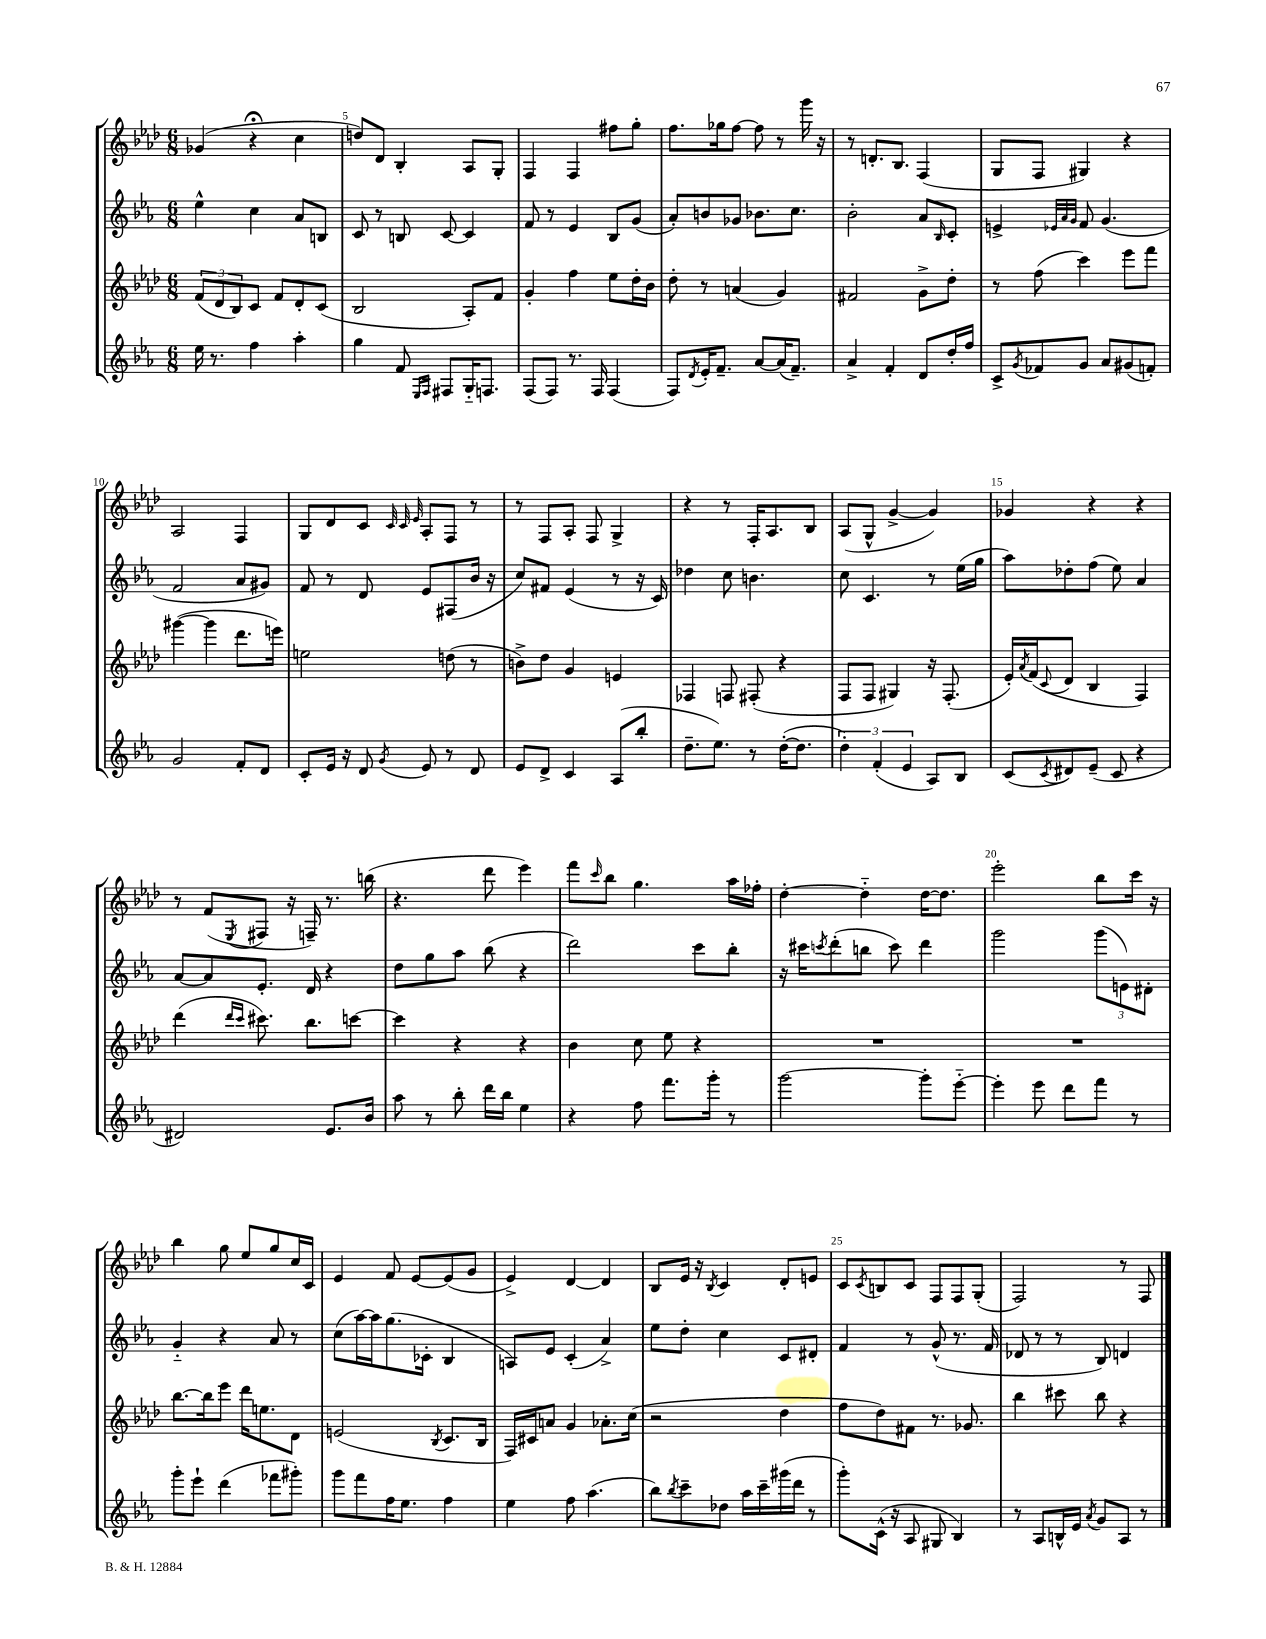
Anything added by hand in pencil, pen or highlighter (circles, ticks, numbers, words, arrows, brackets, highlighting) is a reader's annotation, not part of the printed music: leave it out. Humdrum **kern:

**kern	**kern	**kern	**kern
*staff4	*staff3	*staff2	*staff1
*clefG2	*clefG2	*clefG2	*clefG2
*k[b-e-a-]	*k[b-e-a-d-]	*k[b-e-a-]	*k[b-e-a-d-]
*M6/8	*M6/8	*M6/8	*M6/8
16ee-	(12f	4ee-^^	(4g-
8.r	.	.	.
.	12d-	.	.
.	12B-)	.	.
4ff	8c	4cc	4r;
.	8f	.	.
4aa-'	8d-'	8a-	4cc
.	(8c	8B	.
=	=	=	=
4gg	2B-	8c	8dd)
.	.	8r	8d-
8f	.	8B	4B-'
16qqE-	.	.	.
16qqF	.	.	.
8F#	.	[8c	.
16G'~	8A-')	4c]	8A-
8.F	.	.	.
.	8f	.	8G'
=	=	=	=
(8F	4g'	8f	4F
8F)	.	8r	.
8.r	4ff	4e-	4F
16F	.	.	.
(4F	8ee-	8B-	8ff#
.	16dd-'	(8g	8gg'
.	16b-	.	.
=	=	=	=
8F)	8dd-'	8a-')	8.ff
8qd	.	.	.
16e-'	8r	8b	.
8.f~	.	.	16gg-
.	(4a	8g-	[8ff
[8a-	.	8.b-	8ff]
(16a-]	4g)	.	8r
8.f~)	.	8.cc	.
.	.	.	16ggg
.	.	.	16r
=	=	=	=
4a-^	2f#	2b-'	8r
.	.	.	8.d'
4f'	.	.	.
.	.	.	8.B-
8d	8g^	8a-	(4F
.	.	16qqB-	.
16dd'	8dd-'	8c'	.
16ff	.	.	.
=	=	=	=
8c^	8r	4e^	8G
8qg	.	.	.
8f-	(8ff	.	8F
.	.	32qqe-	.
.	.	32qqa-	.
.	.	32qqg	.
8g	4ccc)	8f	4G#)
8a-	.	(4.g	.
(8g#	8eee-	.	4r
8f')	8fff	.	.
=	=	=	=
2g	([4ggg#	2f	2A-
.	4ggg#]	.	.
8f'	8.ddd-	8a-	4F
8d	.	8g#)	.
.	16eee)	.	.
=	=	=	=
8c'	2ee	8f	8G
16e-	.	8r	8d-
16r	.	.	.
8d	.	8d	8c
.	.	.	32qqc
.	.	.	32qqc
8qg	.	.	32qqe-
8e-	.	8e-	8A-'
8r	(8dd	(8F#	8F
8d	8r	16b-	8r
.	.	16r	.
=	=	=	=
8e-	8b^)	8cc)	8r
8d^	8dd-	8f#	8F
4c	4g	(4e-	8A-'
.	.	.	8F
(8A-	4e	8r	4G^
8bb-'	.	16r	.
.	.	16c)	.
=	=	=	=
8.dd~	4F-	4dd-	4r
8.ee-)	.	.	.
.	8F	8cc	8r
8r	(8F#'	4.b	16F'
.	.	.	8.A-
([16dd'	4r	.	.
8.dd]	.	.	.
.	.	.	8B-
=	=	=	=
6dd')	8F	8cc	(8A-
.	8F	4.c	8G^^
(6f'	.	.	.
.	4G#)	.	[4g^
6e-	.	.	.
8A-)	16r	8r	4g])
.	(8.F'	.	.
8B-	.	(16ee-	.
.	.	16gg	.
=	=	=	=
(8c	16e-')	8aa-)	4g-
.	8qa-	.	.
.	(16f	.	.
8qc	8qqc	.	.
8d#)	8d-	8dd-'	.
(8e-~	4B-	(8ff	4r
8c	.	8ee-)	.
4r	4F)	4a-	4r
=	=	=	=
2d#)	(4ddd-	[8a-	8r
.	.	8a-]	(8f
.	16qqddd-	.	.
.	16qqccc	.	8qE-
.	8.ccc#)	8.e-'	8F#
.	.	.	16r
.	8.bb-	16d	16F~)
8.e-	.	4r	8.r
.	[8ccc	.	.
16b-	.	.	(16bb
=	=	=	=
8aa-	4ccc]	8dd	4.r
8r	.	8gg	.
8bb-'	4r	8aa-	.
16ddd	.	(8bb-	8ddd-
16bb-	.	.	.
4ee-	4r	4r	4eee-)
=	=	=	=
4r	4b-	2ddd)	8fff
.	.	.	16qqccc
.	.	.	8bb-
8ff	8cc	.	4.gg
8.fff	8ee-	.	.
.	4r	8ccc	.
16ggg'	.	.	.
8r	.	8bb-'	16aa-
.	.	.	16ff-'
=	=	=	=
[2ggg	2.r	16r	[4dd-'
.	.	16ccc#	.
.	.	8qccc	.
.	.	(8ddd'	.
.	.	8bb	4dd-'~]
.	.	8ccc)	.
8ggg']	.	4ddd	[16dd-
.	.	.	8.dd-]
[8eee-'~	.	.	.
=	=	=	=
4eee-']	2.r	2ggg	2eee-'
8eee-	.	.	.
8ddd	.	.	.
8fff	.	(12ggg	8bb-
.	.	12e)	.
8r	.	.	16ccc
.	.	12d#'	.
.	.	.	16r
=	=	=	=
8ggg'	[8.bb-	4g'~	4bb-
8eee-`	.	.	.
.	16bb-]	.	.
(4ddd	8eee-	4r	8gg
.	16ddd-	.	8ee-
.	8.ee	.	.
8fff-	.	8a-	8gg
8ggg#')	8d-	8r	16cc
.	.	.	16c
=	=	=	=
8ggg	(2e	(8cc	4e-
8fff	.	[16aa-)	.
.	.	16aa-]	.
16ff	.	(8.gg	8f
8.ee-	.	.	.
.	.	.	[8e-
.	.	16c-'	.
.	8qB-	.	.
4ff	8.c	4B-	(8e-]
.	.	.	8g
.	16B-	.	.
=	=	=	=
4ee-	16F)	8A)	4e-^)
.	16c#	.	.
.	8a	8e-	.
8ff	4g	(4c'	[4d-
(4.aa-	.	.	.
.	8.a-'	4a-^)	4d-]
.	(16cc	.	.
=	=	=	=
8bb-)	2r	8ee-	8B-
8qbb-	.	.	.
8ccc~	.	8dd'	16e-
.	.	.	16r
.	.	.	8qB-
8dd-	.	4cc	4c
16aa-	.	.	.
16ccc~	.	.	.
(16ggg#	4dd-	8c	8d-'
16ddd	.	.	.
8r	.	8d#'	8e
=	=	=	=
8ggg')	8ff	4f	8c
.	.	.	8qc
(16c^^	8dd-)	.	8B
16r	.	.	.
8A-	8f#	8r	8c
8G#	8.r	(8g^^	8F
4B-)	.	8.r	8F
.	8.g-	.	.
.	.	.	(8G'
.	.	16f	.
=	=	=	=
8r	4bb-	8d-	2F)
8A-	.	8r	.
16B^^	8ccc#	8r	.
16e-	.	.	.
8qa-	.	.	.
8g	8bb-	8B-)	.
8A-	4r	4d	8r
8r	.	.	8F
==	==	==	==
*-	*-	*-	*-
